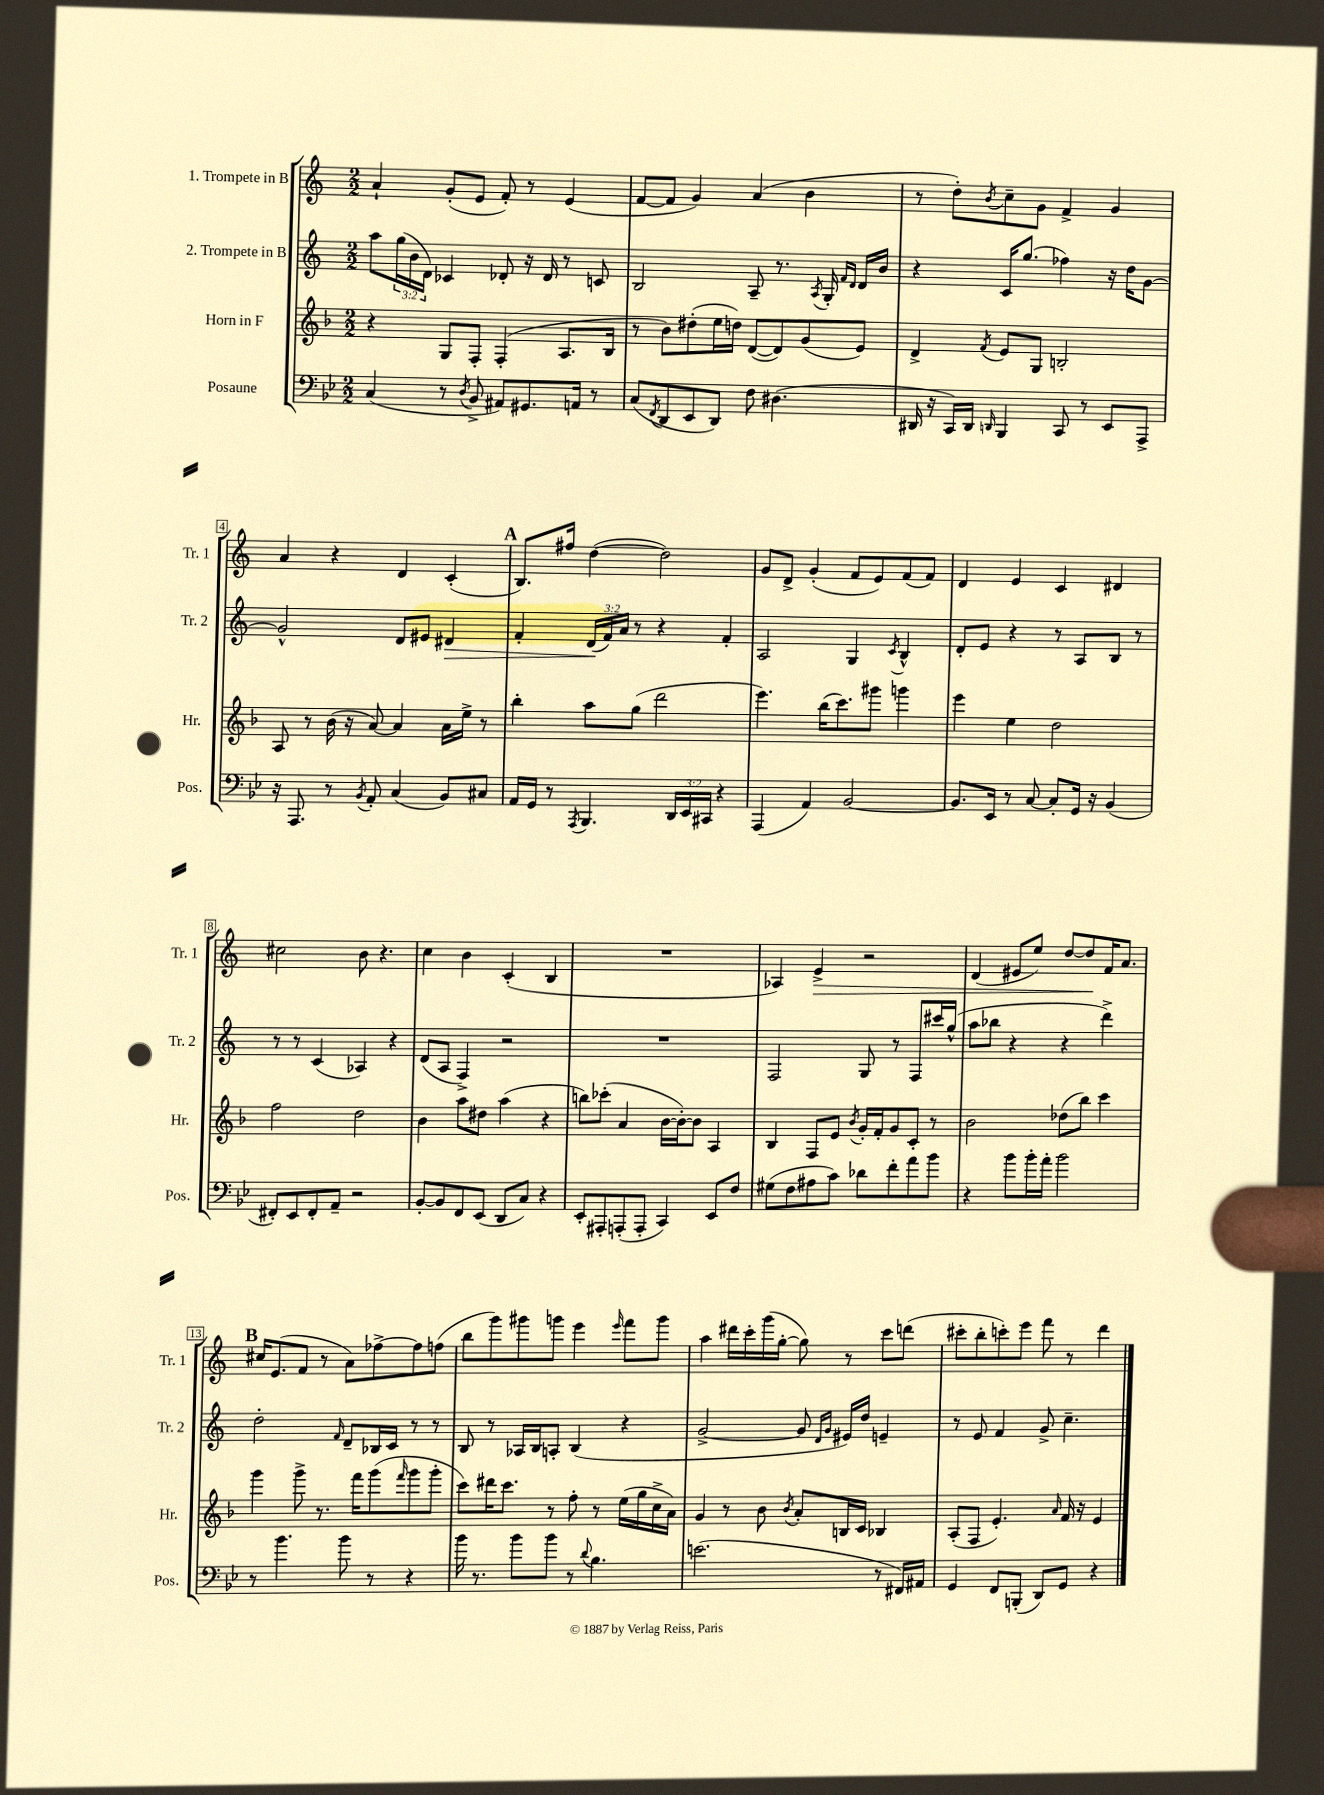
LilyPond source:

<<
\new StaffGroup <<
\new Staff = "s0" \with { instrumentName = "1. Trompete in B" shortInstrumentName = "Tr. 1" } {
    \clef treble \key c \major \numericTimeSignature \time 2/2
    a'4-! g'8-.( e'8 f'8-.) r8 e'4( |
    f'8~ f'8 g'4) a'4( b'4 |
    r8 d''8-.) \acciaccatura { b'8 } c''8-- g'8 f'4-> g'4 |
    a'4 r4 d'4 c'4-.( |
    \mark \markup { \bold "A" } b8.) fis''16 d''4~( d''2) |
    g'8 d'8-> g'4-.( f'8 e'8) f'8( f'8) |
    d'4 e'4 c'4 dis'4 |
    cis''2 b'8 r4. |
    c''4 b'4 c'4-.( b4 |
    R1 |
    aes4) e'4->\> r2 |
    d'4( eis'8 e''8) d''8~ d''8\! f'16 a'8. |
    \mark \markup { \bold "B" } cis''16 e'8.( f'8 r8 a'8) fes''8~-> fes''8 f''8( |
    b''8 g'''8) gis'''8 g'''8 e'''4 \grace { e'''16 } f'''8 g'''8 |
    a''4 dis'''16 c'''16-. g'''16( g''16~-. g''8) r8 c'''8 d'''8( |
    cis'''8-. b''8-. c'''8-.) e'''8 f'''8 r8 d'''4 \bar "|." |
}
\new Staff = "s1" \with { instrumentName = "2. Trompete in B" shortInstrumentName = "Tr. 2" } {
    \clef treble \key c \major \numericTimeSignature \time 2/2 \override Staff.TupletNumber.text = #tuplet-number::calc-fraction-text
    a''8 \tuplet 3/2 { g''16( b'16 d'16) } ces'4 des'8-. r16 des'16 r8 c'8 |
    b2 a8-- r8. \acciaccatura { a8 } g16-. \grace { f'16 d'16 } d'16 b'16 |
    r4 c'16 g''8.( fes''4) r16 d''16 g'8~ |
    g'2-^ d'8 eis'8 dis'4\> |
    \mark \markup { \bold "A" } f'4-. \tuplet 3/2 { d'16\!( f'16) a'16 } r8 r4 f'4-. |
    a2 g4 \acciaccatura { c'8 } b4-^ |
    d'8-. e'8 r4 r8 a8 b8 r8 |
    r8 r8 c'4( aes4) r4 |
    d'8( a8 f4->) r2 |
    R1 |
    f2 g8 r8 f8 cis'''16 g''16-^( |
    a''8 bes''8 r4 r4 d'''4->) |
    \mark \markup { \bold "B" } d''2-. \grace { f'16 } d'8-- bes16 c'16 r8 r8 |
    b8 r8 aes16 b16 a8-. b4( r4 |
    g'2~-> g'8 \grace { d'16 g'16 } eis'16) d''16 e'4-- |
    r8 e'8 f'4 g'8-> c''4.-- \bar "|." |
}
\new Staff = "s2" \with { instrumentName = "Horn in F" shortInstrumentName = "Hr." } {
    \clef treble \key f \major \numericTimeSignature \time 2/2
    r4 g8 f8-. f4-.( a8. bes16 |
    r8 bes'8) dis''8-.( e''16 d''16) d'8~( d'8) g'8( e'8) |
    d'4-> \acciaccatura { f'8 } e'8 g8 b2-. |
    a8 r8 bes'16( r16 a'8~) a'4 a'16 e''16-> r8 |
    \mark \markup { \bold "A" } bes''4-. a''8 g''8( d'''2 |
    e'''4.) bes''16( c'''8.) gis'''8 g'''4 |
    e'''4 e''4 d''2 |
    f''2 d''2 |
    bes'4 a''8 dis''8 a''4( r4 |
    b''8) ces'''8-.( a'4 bes'16~ bes'16~-.) bes'8 a4 |
    bes4 f8 e'8 \acciaccatura { bes'8 } g'16-. f'16-. g'8 c'8-. r8 |
    bes'2 des''8( bes''8) c'''4 |
    \mark \markup { \bold "B" } g'''4 g'''8-> r8. f'''16 g'''8( \grace { f'''16 } g'''8 g'''8-. |
    c'''8) dis'''16 c'''8. r8 f''8-. r8 e''16( g''16 c''16-> a'16) |
    g'4 r8 bes'8 \acciaccatura { bes'8 } a'8-. b16 c'16 bes4 |
    a8-.( f8 e'4.-.) \grace { a'16 } f'16 r16 e'4 \bar "|." |
}
\new Staff = "s3" \with { instrumentName = "Posaune" shortInstrumentName = "Pos." } {
    \clef bass \key bes \major \numericTimeSignature \time 2/2 \override Staff.TupletNumber.text = #tuplet-number::calc-fraction-text
    c4( r8 \acciaccatura { d8 } bes,8-> ais,8) gis,8. a,16 r8 |
    c8( \acciaccatura { f,8 } d,8 ees,8 d,8) f8 dis4.( |
    dis,16 r16 c,16) dis,16 \grace { d,16 } bes,,4 c,8 r8 ees,8 a,,8-> |
    r16 a,,8. r8 \acciaccatura { bes,8 } a,8-. c4( bes,8) cis8 |
    \mark \markup { \bold "A" } a,16 g,16 r8 \acciaccatura { a,,8 } bes,,4. \tuplet 3/2 { d,16 ees,16 cis,16 } r4 |
    a,,4( a,4) bes,2~ |
    bes,8. ees,16 r8 c8~ c8-. g,16 r16 bes,4( |
    fis,8-.) ees,8 fis,8-. a,8-- r2 |
    bes,8~-. bes,8 f,8 ees,8( d,8 c8) r4 |
    ees,8-. ais,,8-. a,,8-.( a,,8-. c,4) ees,8 f8 |
    gis8( f8 ais8 c'8) des'8 f'8-. a'8 bes'8 |
    r4 bes'8 bes'16-. a'16-. bes'2 |
    \mark \markup { \bold "B" } r8 bes'4. bes'8 r8 r4 |
    bes'16 r8. bes'8 bes'8 r8 \appoggiatura { d'8 } bes4. |
    e'2.( r8 fis,16) ais,16 |
    g,4 f,8 b,,8-.( d,8) g,8 r4 \bar "|." |
}
>>
>>
\layout { \context { \Score \override BarNumber.stencil = #(make-stencil-boxer 0.1 0.3 ly:text-interface::print) } }
